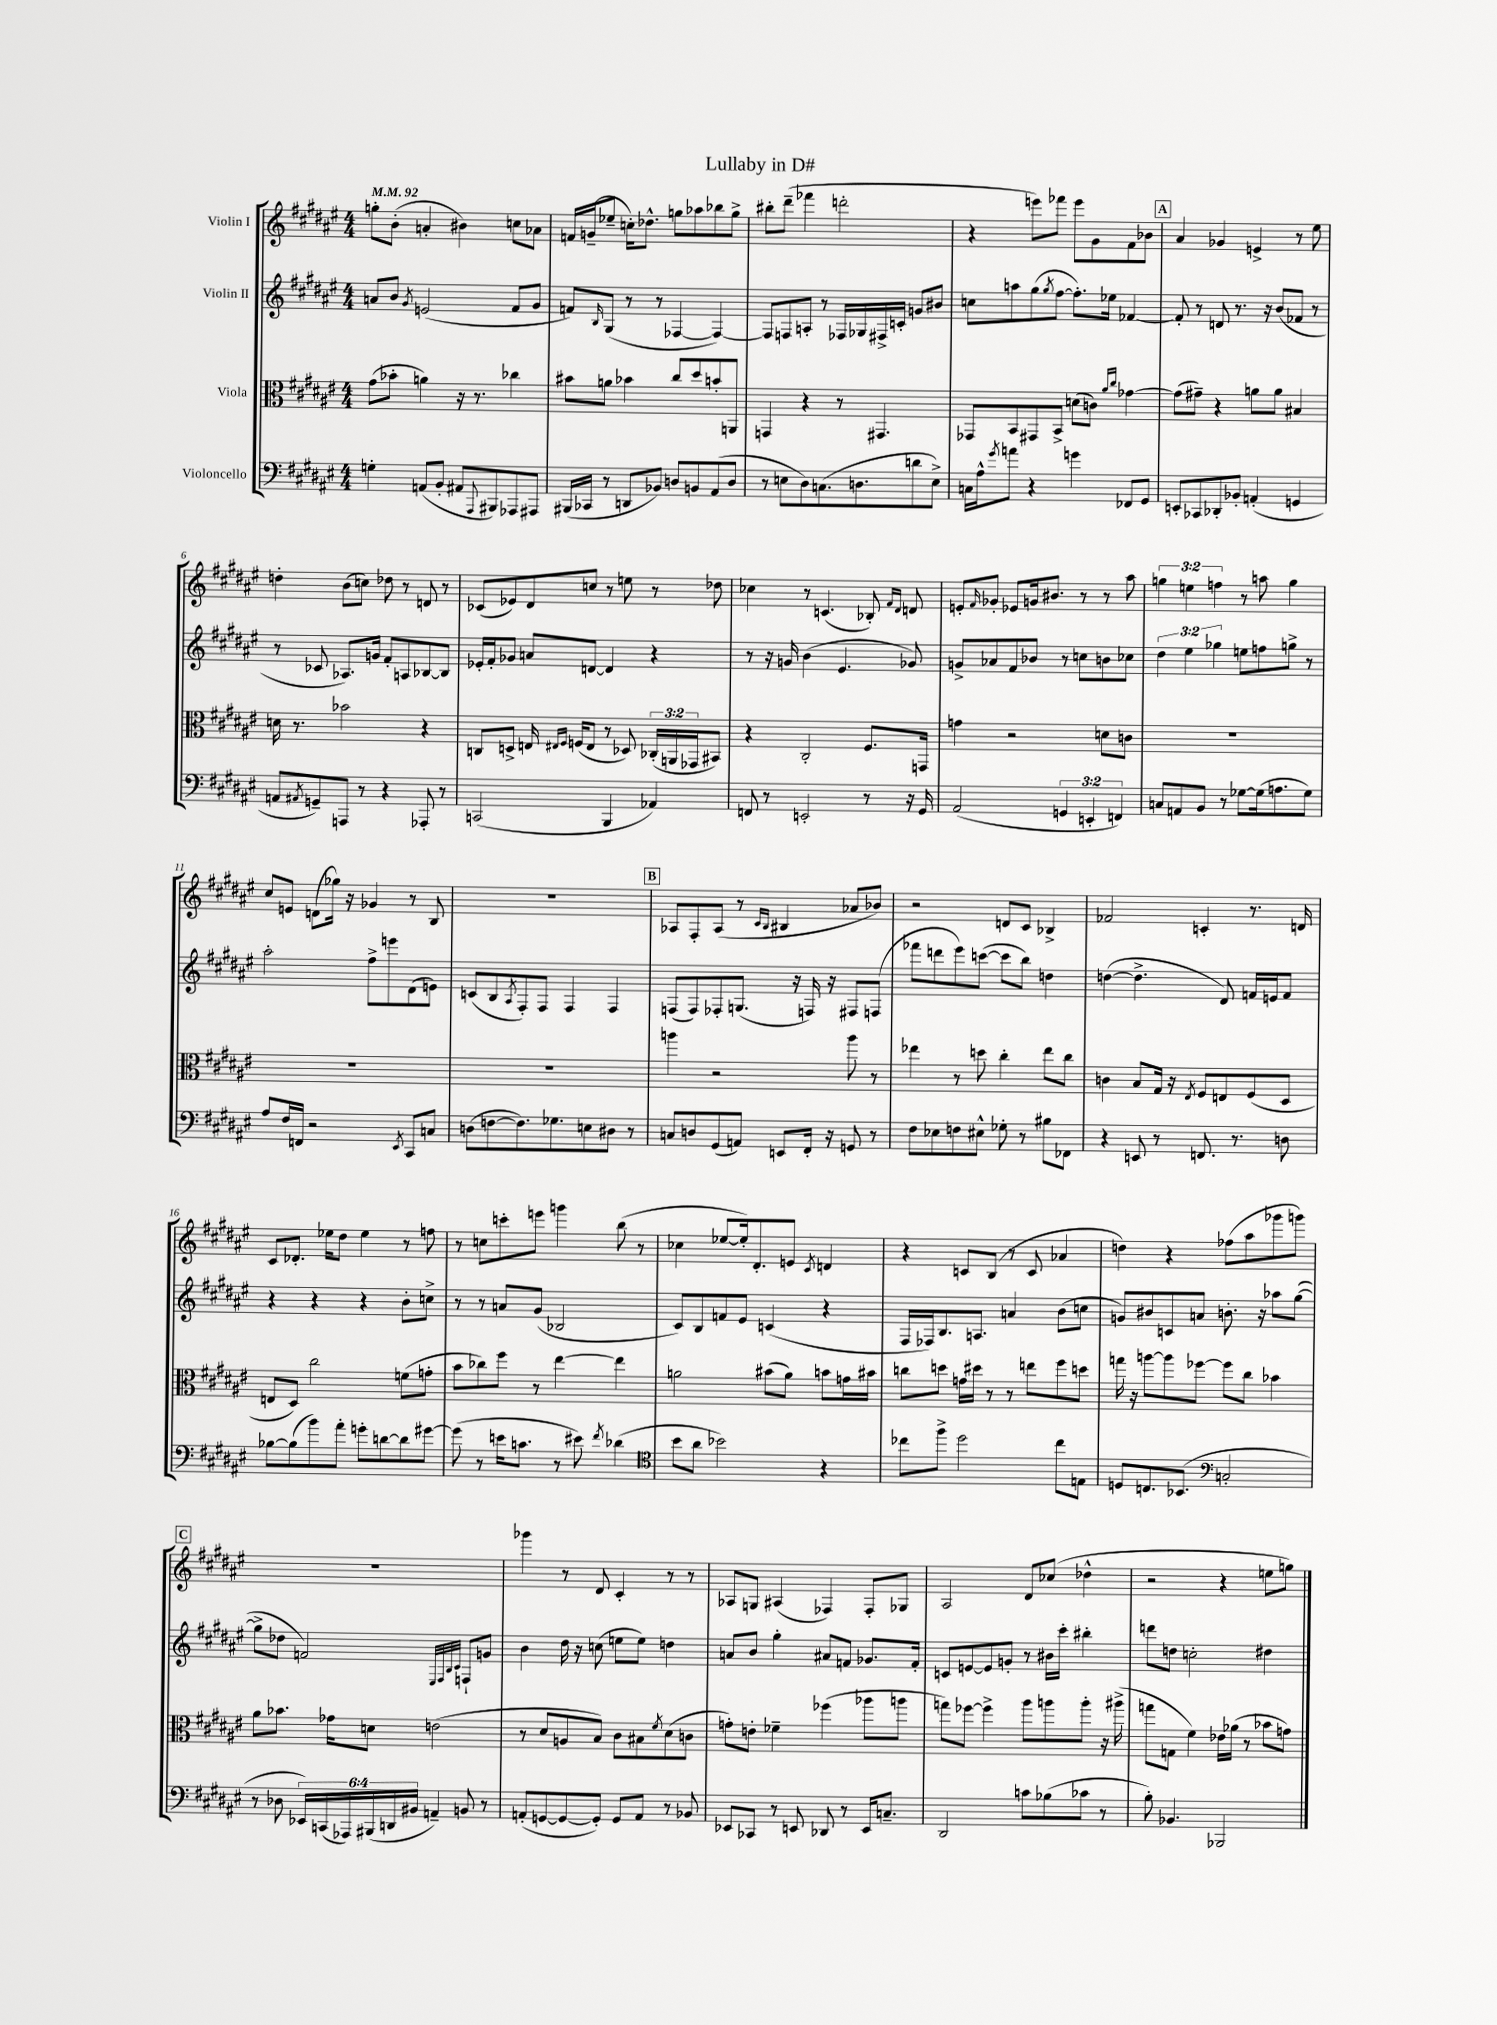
\header { title = "Lullaby in D#" }
<<
\new StaffGroup <<
\new Staff = "s0" \with { instrumentName = "Violin I" } {
    \clef treble \key fis \major \numericTimeSignature \time 4/4 \override Staff.TupletNumber.text = #tuplet-number::calc-fraction-text \tempo 4 = 92
    g''8-. b'8-.( a'4-. bis'4) c''8 aes'8 |
    f'16 g'16--( ees''8-- c''16-.) des''8.-^ g''8 aes''8 bes''8 g''8-> |
    bis''8-. dis'''8--( fes'''4 d'''2-. |
    r4 e'''8) fes'''8 e'''8 gis'8 fis'8 bes'8 |
    \mark \markup { \box "A" } ais'4 ges'4 e'4-> r8 eis''8 |
    d''4-. b'8( c''8) des''8 r8 d'8 r8 |
    ces'8( ees'8) dis'8 c''8 r8 e''8 r8 des''8 |
    ces''4 r8 c'4.( bes8-.) \grace { fis'16 dis'16 } d'8 |
    e'8-. \grace { fis'16 } ges'8-. ees'8 g'16 bis'8. r8 r8 ais''8 |
    \tuplet 3/2 { g''4 e''4 f''4 } r8 a''8 g''4 |
    cis''8 e'8 d'8( ges''16) r16 ges'4 r8 b8 |
    R1 |
    \mark \markup { \box "B" } aes8 fis8-. aes8( r8 \grace { cis'16 b16 } bis4 aes'8 bes'8) |
    r2 d'8 cis'8 bes4-> |
    fes'2 c'4-. r8. d'16 |
    cis'8 des'8.-. ees''16 dis''8 ees''4 r8 f''8 |
    r8 c''8 c'''8-. e'''8 g'''4 b''8( r8 |
    ces''4 ees''8~ ees''16-.) dis'8.-. e'8 \acciaccatura { cis'8 } d'4 |
    r4 c'8 b8( r8 c'8 aes'4 |
    d''4) r4 fes''8( ais''8 ges'''8 g'''8) |
    \mark \markup { \box "C" } R1 |
    ges'''4 r8 dis'8 cis'4-. r8 r8 |
    aes8 g8 ais4( fes4) fes8-. ges8 |
    ais2 dis'8 ces''8( des''4-^ |
    r2 r4 e''8 g''8) \bar "|." |
}
\new Staff = "s1" \with { instrumentName = "Violin II" } {
    \clef treble \key fis \major \numericTimeSignature \time 4/4 \override Staff.TupletNumber.text = #tuplet-number::calc-fraction-text
    a'8 b'8 \acciaccatura { gis'8 } e'2( fis'8 gis'8 |
    f'8) \grace { b16 } gis8( r8 r8 fes4~ fes4~) |
    fes8 f8 a8-. r8 fes16 ges16 fis16-> c'16-. g'8 bis'8 |
    c''8 a''8 gis''8( \acciaccatura { gis''8 } fis''8~ fis''8.-.) ees''16 fes'4~ |
    \mark \markup { \box "A" } fes'8-. r8 d'8 r8. r16 b'8( fes'8 r8 |
    r8 ces'8 aes8.) g'16 fis'8-. a8 bes8~ bes8 |
    ees'16-. fis'16-. ges'8 a'8 d'8~ d'4 r4 |
    r8 r16 g'16 b'4( eis'4. ges'8) |
    g'8-> aes'8 fis'8 bes'8 r8 c''8 b'8 ces''8 |
    \tuplet 3/2 { dis''4 eis''4 ges''4 } e''8 f''8 g''8-> r8 |
    ais''2-. fis''8-> e'''8 dis'8( e'8) |
    c'8( b8 \acciaccatura { ais8 } fis8-.) fis8 fis4 fis4 |
    \mark \markup { \box "B" } f8( f8) fes8-. g8.( r16 f16) r16 fis8 f8( |
    fes'''8 d'''8 eis'''8) c'''8~( c'''8 b''8) d''4 |
    d''4~( d''4.-> dis'8) f'16 e'16 f'8 |
    r4 r4 r4 b'8-. c''8-> |
    r8 r8 a'8 gis'8( bes2 |
    cis'8) b8 f'8 eis'8 c'4( r4 |
    fis16 fes16) b8. a8. a'4 b'8( c''8 |
    g'8) bis'8 c'8 a'8 b'8.-. r16 aes''8 gis''8~( |
    \mark \markup { \box "C" } gis''8-> des''8 f'2) \grace { eis32 fis32 b32 cis'32 } f8-! g'8 |
    b'4 dis''16 r16 c''8( e''8 e''8) d''4 |
    a'8 b'8 gis''4-. ais'8 f'8 ges'8. f'16-. |
    c'8 e'8~ e'8 g'8-. r8 bis'16 cis'''16-. bis''4-. |
    d'''8 d''8 c''2-. dis''4 \bar "|." |
}
\new Staff = "s2" \with { instrumentName = "Viola" } {
    \clef alto \key fis \major \numericTimeSignature \time 4/4 \override Staff.TupletNumber.text = #tuplet-number::calc-fraction-text
    gis'8( bes'8-. a'4) r16 r8. ces''4 |
    bis'8 a'8 bes'4 cis''8 dis''8 b'8-. a,8 |
    g,4 r4 r8 gis,4. |
    ges,8 b,8 gis,8 b,8-> d'8( c'8) \grace { ais'16 cis''16 } ges'4~ |
    \mark \markup { \box "A" } ges'8( gis'8--) r4 a'8 a'8 bis4 |
    d'16 r8. bes'2 r4 |
    c8 d8-> e16 \grace { eis16 fis16 } f16( eis8 r8 des8) \tuplet 3/2 { ces16-.( a,16 ges,16 } bis,8) |
    r4 cis2-. fis8. g,16 |
    g'4 r2 d'8 c'8 |
    R1 |
    R1 |
    R1 |
    \mark \markup { \box "B" } a''4 r2 a''8 r8 |
    ees''4 r8 d''8 cis''4-. ees''8 cis''8 |
    c'4 b8 gis16 r16 \acciaccatura { eis8 } fis8 e8 fis8( dis8 |
    e8 dis8) cis''2 f'8( g'8-. |
    b'8 ces''8) fis''8 r8 eis''4~ eis''4 |
    a'2 bis'8( a'8) b'8 g'16 bis'16 |
    c''8 d''8 g'16 dis''16 r8 r8 e''8 fis''8 d''8 |
    g''16 r16 a''8~ a''8 fes''8~ fes''8 cis''8 bes'4 |
    \mark \markup { \box "C" } ais'8 bes'8. ges'16 d'8 e'2( |
    r8 dis'8 a8 b8) cis'8 bis8 \acciaccatura { fis'8 } dis'8( c'8 |
    g'8-.) e'8-. fes'4-- fes''4( aes''8 a''8 |
    g''8) fes''8~ fes''4-> ais''8 a''8 a''8-. r16 ais''16->( |
    g''8 g8 fis'4) ees'16 aes'16( r8 bes'8 g'8) \bar "|." |
}
\new Staff = "s3" \with { instrumentName = "Violoncello" } {
    \clef bass \key fis \major \numericTimeSignature \time 4/4 \override Staff.TupletNumber.text = #tuplet-number::calc-fraction-text
    g4-. a,8( b,8-. ais,8 \appoggiatura { ais,,8 } bis,,8) aes,,8 ais,,8 |
    bis,,16( ces,16 r8 d,8 bes,8) d8 b,8 ais,8( d8 |
    r8 e8 dis8) c8.( d8. d'8 e8->) |
    c16 ais16-^ \acciaccatura { gis'8 } a'8 r4 g'4 fes,8 gis,8 |
    \mark \markup { \box "A" } e,8-. ces,8 des,8-. bes,8-. a,4-.( g,4 |
    a,8 \acciaccatura { ais,8 } g,8--) a,,8 r8 r4 aes,,8-. r8 |
    c,2( b,,4 aes,4) |
    f,8 r8 e,2-. r8 r16 gis,16 |
    ais,2( \tuplet 3/2 { g,4 e,4-. f,4) } |
    c8 a,8 b,8 r8 ges8~ ges16( a8. ges8) |
    ais8 fis16 f,16 r2 \acciaccatura { eis,8 } cis,8 c8 |
    d8( f8~ f8.) ges8. e8 dis8 r8 |
    \mark \markup { \box "B" } c8 d8 gis,8( a,8) e,8 fis,16-. r16 g,8 r8 |
    fis8 ees8 f8 eis8-^ ges8-. r8 bis8 fes,8 |
    r4 e,8 r8 f,8. r8. d8 |
    bes8~ bes8( b'8) ais'8-. g'8-. d'8~ d'8 gis'8~ |
    gis'8( r8 e'16 c'8. r8 eis'8) \acciaccatura { fis'8 } des'4( |
    \clef tenor b'8 ais'8 bes'2) r4 |
    ces''8 fis''8-> dis''2 ces''8 e8 |
    d8 c8. bes,8.( \clef bass c2-. |
    \mark \markup { \box "C" } r8 des8 \tuplet 6/4 { ees,16) c,16( aes,,16) bis,,16( d,16 bis,16 } a,4--) b,8 r8 |
    a,8-.( g,8~ g,8~ g,8-.) g,8 a,8 r8 bes,8 |
    ees,8 ces,8 r8 e,8 des,8 r8 e,16 c8.-- |
    dis,2 c'8 bes8( ces'8 r8 |
    b8-.) bes,4. bes,,2 \bar "|." |
}
>>
>>
